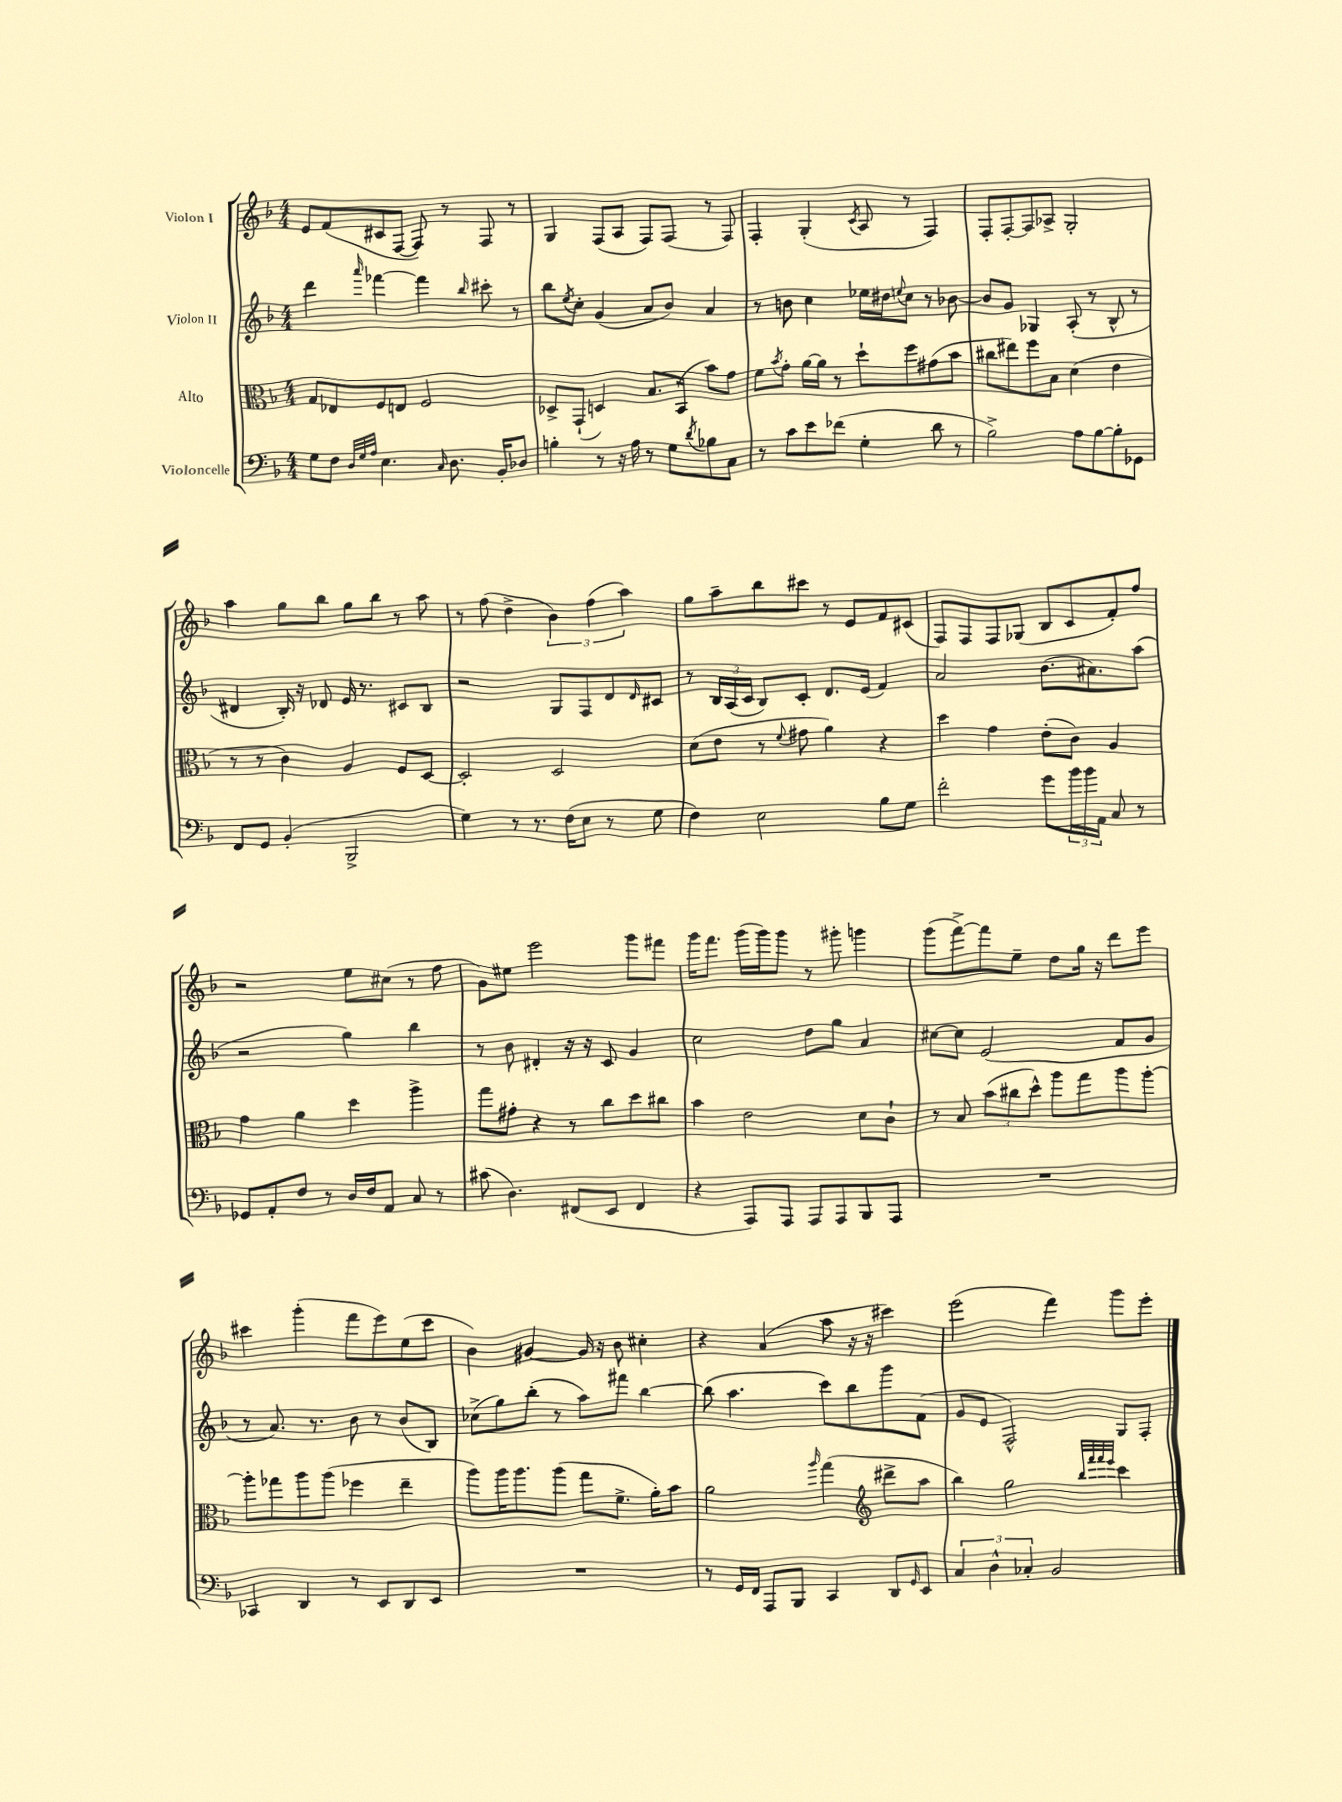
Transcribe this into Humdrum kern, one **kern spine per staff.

**kern	**kern	**kern	**kern
*part4	*part3	*part2	*part1
*staff4	*staff3	*staff2	*staff1
*I"Violoncelle	*I"Alto	*I"Violon II	*I"Violon I
*clefF4	*clefC3	*clefG2	*clefG2
*k[b-]	*k[b-]	*k[b-]	*k[b-]
*M4/4	*M4/4	*M4/4	*M4/4
=1	=1	=1	=1
8G\L	8G/L	4ddd\	8e/L
8F\J	8E-X/	.	(8f/
32qqD/LLL	.	.	.
32qqG/	.	.	.
32qqA/JJJ	.	16qqaaa/	.
4.E\	8F/	[4fff-X\	8c#X/
.	8En/J	.	[8F/J
.	2F/	4fff-\]	8F/])
16qqC/	.	.	.
8.D\	.	.	8r
.	.	16qqbb-/	.
.	.	8ccc#X'\	8F/
16BB-'/KL	.	.	.
8D-X/J	.	8r	8r
=2	=2	=2	=2
4Bn'\	8D-X^/L	8bb-\L	4G/
.	.	8qee/	.
.	(8GG`/J	8cc'\J	.
8r	4Dn/)	(4g/	(8F/L
16r	.	.	8A/J
16A\	.	.	.
8r	8.B-/L	8a/L	8F/L)
8G\L	.	8b-/J)	(8F/J
.	(16BB-/Jk	.	.
8qd/	.	.	.
8B-X\	8b-\L)	4a/	8r
8C\J	8g\J	.	8F/)
=3	=3	=3	=3
8r	8f\L	8r	4F'/
.	8qb-/	.	.
8c\L	8g'\J	8bn\	.
8e\	[16a\LL	4cc\	(4G'/
.	16a\JJ]	.	.
(8f-X\J	8r	.	.
.	.	.	8qc/
4G'\	8dd`\L	16ee-X\LL	8A/
.	.	16dd#X\J	.
.	.	8qqeen/	.
.	8ff\	8cc\J	8r
8d\	(8g#X\	8r	4F/)
8r	8b-\J	[8b-X\	.
=4	=4	=4	=4
2B-^\)	8cc#X\L	8b-/L]	8F'/L
.	8ee#X\)	8g/J	[8F'/
.	8ff\	4G-X/	8F/]
.	8B-\J	.	8A-X^/J
8A\L	(4d\	(8A'/	2G'/
[8B-\	.	8r	.
8B-'\]	4e\	8B-^^/	.
8GG-X\J	.	8r	.
!!LO:LB:g=z
=5	=5	=5	=5
8FF/L	8r	4d#X/	4aa\
8GG/J	8r	.	.
(4BB-'/	4c\)	16B-'/)	8gg\L
.	.	16r	.
.	.	8d-X/	8bb-\J
2BBB-^/	4A/	16e/	8gg\L
.	.	8.r	.
.	.	.	8bb-\J
.	8F/L	8c#X/L	8r
.	[8D/J	8B-/J	8aa\
=6	=6	=6	=6
4G\)	2D'/]	2r	8r
.	.	.	(8ff\
8r	.	.	4dd^\
8.r	.	.	.
.	2D/	8G/L	6b-\)
(16F\KL	.	.	.
8E\J	.	8F/	.
.	.	.	(6ff\
8r	.	8d/	.
.	.	.	6aa\)
.	.	16qqd/	.
8G\	.	8c#X/J	.
=7	=7	=7	=7
4F\)	(8d\L	8r	8gg\L
.	8e\J	24B-/LL	8aa~\
.	.	(24A/	.
.	.	24c/JJ	.
2E\	8r	8B-/L)	8bb-\
.	8qqf/	.	.
.	8g#X\	8c'/J	8ccc#X\J
.	4a\)	8.d/L	8r
.	.	.	8e/L
.	.	(16e/Jk	.
8B-\L	4r	4f/)	8f/
8G\J	.	.	(8c#X/J
=8	=8	=8	=8
2f'\	4dd\	2a/	8F/L)
.	.	.	8F/
.	4g\	.	8F/
.	.	.	(8G-X/J
8g\L	(8e'\L	(8.b-\L	8B-/L
24b-\L	8c\J)	.	8c/
24b-\	.	.	.
.	.	8.a#X\)	.
24AA\JJ	.	.	.
8C/	4A/	.	8f'/)
8r	.	(8aa\J	8ff/J
!!LO:LB:g=z
=9	=9	=9	=9
8GG-X/L	4g\	2r	2r
8AA'/	.	.	.
8F/J	4a\	.	.
8r	.	.	.
16D/LL	4dd\	4gg\)	8ee\L
16F/J	.	.	.
8AA/J	.	.	(8cc#X\J
8C/	4aa^\	4bb-\	8r
8r	.	.	8ff\
=10	=10	=10	=10
(8c#X\	8gg\L	8r	8g\L)
4.D\)	8g#X'\J	8b-\	8ee#X\J
.	4r	4d#X'/	2eee\
(8FF#X/L	8r	16r	.
.	.	16r	.
8EE/J	8cc\L	8c/	.
4FF#/	8dd\	4g/	8ggg\L
.	8cc#X\J	.	8fff#X\J
=11	=11	=11	=11
4r	4b-\	2cc\	16ggg\KL
.	.	.	8.fff\J
8AAA/L)	2e\	.	(16ggg\LL
.	.	.	16ggg\J)
8AAA/J	.	.	8ggg\J
8AAA/L	.	8dd\L	8r
8AAA/	.	8gg\J	8ggg#X'\
8BBB-/	8d\L	4a/	4gggn\
8AAA/J	8c`\J	.	.
=12	=12	=12	=12
1r	8r	[8cc#X\L	(8ggg\L
.	8B-/	8cc#\J]	[8fff^\)
.	(12b-\L	(2e/	8fff\]
.	12cc#X\	.	.
.	.	.	8ee~\J
.	12dd^^\J)	.	.
.	8aa\L	.	8dd\L
.	8gg\	.	16gg\Jk
.	.	.	16r
.	8aa\	8f/L	8ddd\L
.	[8aa'\J	8g/J	8eee\J
!!LO:LB:g=z
=13	=13	=13	=13
4CC-X/	8aa'\L]	8r	4ccc#X\
.	8gg-X\	8.a/)	.
4DD/	8aa\	.	(4ggg'\
.	.	8.r	.
.	(8aa\J	.	.
8r	4ff-X\	8b-\	8fff\L
8EE/L	.	8r	8eee\)
8DD/	4ee~\	(8b-/L	(8ee\
8EE/J	.	8B-/J)	8ccc#\J
=14	=14	=14	=14
1r	8aa\L)	(8cc-X^\L	4b-\)
.	16aa\K	8gg\)	.
.	8.aa\	.	.
.	.	(8bb-'\J	[4g#X/
.	(8aa\J	8r	.
.	8gg\L	8aa\L)	16g#/]
.	.	.	16r
.	8.f^\J	8fff#X\J	8b-\
.	.	[4bb-\	4cc#X'\
.	16a'\KL)	.	.
.	8b-\J	.	.
=15	=15	=15	=15
8r	2a\	(8bb-\]	4r
16GG/LL	.	4.aa\	.
16FF/JJ	.	.	.
8AAA/L	.	.	(4a/
8BBB-/J	.	.	.
.	16qqaa/	.	.
4CC/	(4gg\	8ccc\L)	8aa\
.	.	8bb-\	16r
.	.	.	16r
*	*clefG2	*	*
8DD/L	8ddd#X^\L	8ggg\	4ccc#X\)
16qqGG/	.	.	.
8EE/J	8aa\J	(8f\J	.
=16	=16	=16	=16
6C/	4bb-\)	8g/L	(2eee\
.	.	8e/J	.
6D^^\	.	.	.
.	2gg\	2F^^/)	.
6C-X'/	.	.	.
2BB-/	.	.	4fff\)
.	32qqbb-/LLL	.	.
.	32qqfff/	.	.
.	32qqfff/	.	.
.	32qqeee/JJJ	.	.
.	4ccc\	8G/L	8ggg\L
.	.	8F'/J	8eee'\J
==	==	==	==
*-	*-	*-	*-
